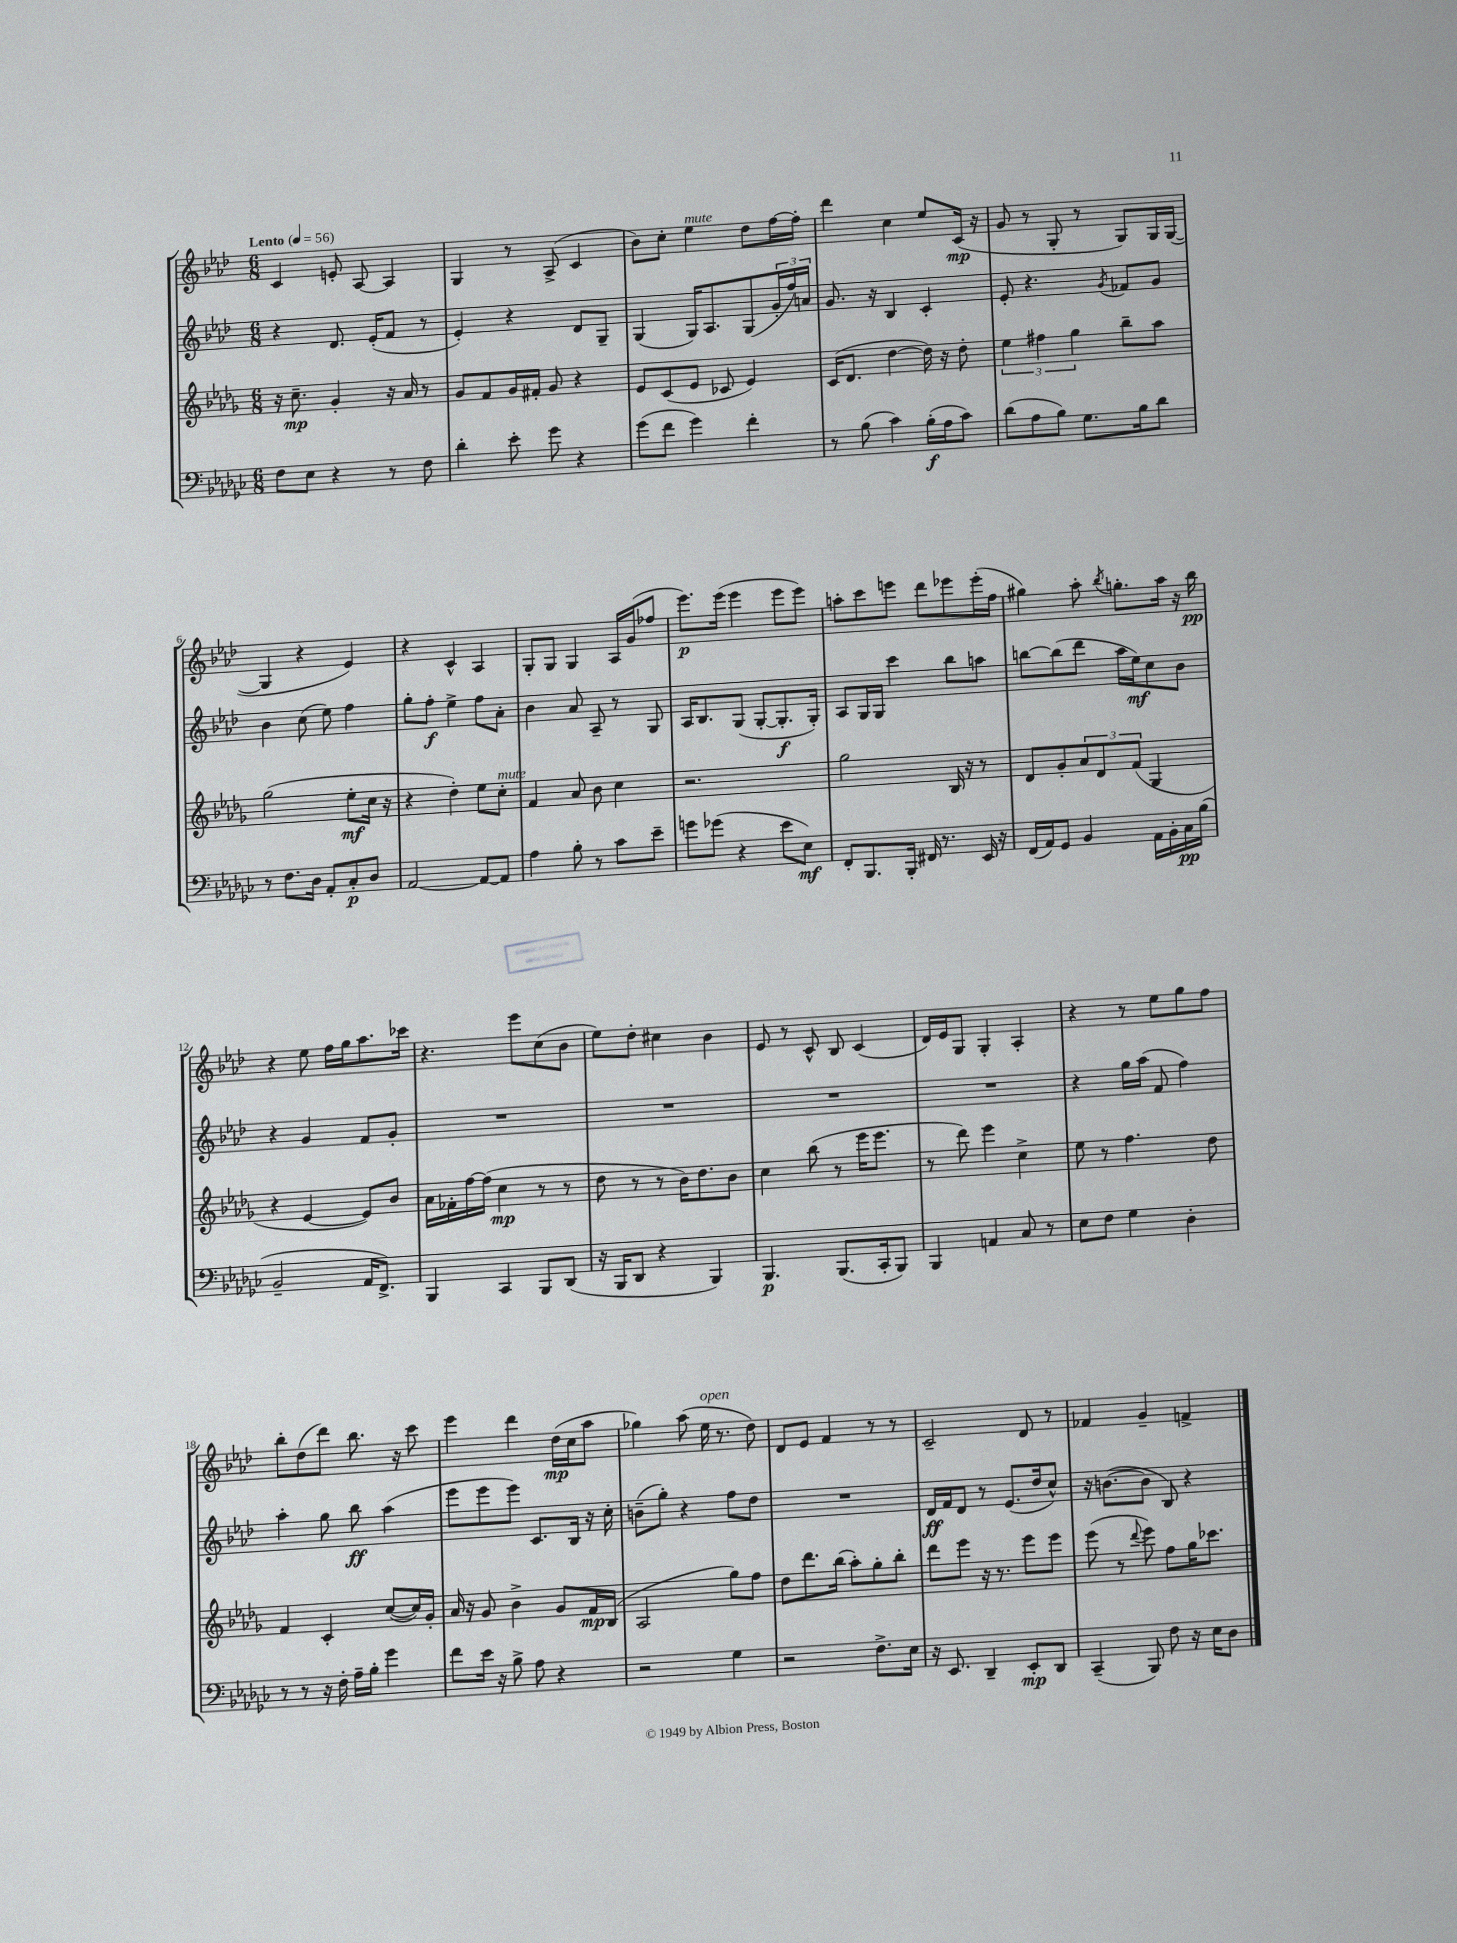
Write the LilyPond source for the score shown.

<<
\new StaffGroup <<
\new Staff = "s0" {
    \clef treble \key aes \major \numericTimeSignature \time 6/8 \tempo "Lento" 4 = 56
    c'4 e'8-. aes8~ aes4 |
    g4 r8 aes8->( c'4 |
    bes'8) c''8-. ees''4^\markup { \italic "mute" } des''8 f''16~ f''16-. |
    des'''4 c''4 ees''8 c'16\mp( r16 |
    g'8 r8 g8-. r8 g8) g16 g16~( |
    g4 r4 ees'4) |
    r4 c'4-^ aes4 |
    g8-. g8 g4 aes16 g'16( fes''8 |
    ees'''8.\p) ees'''16( ees'''4 ees'''8 ees'''8) |
    a''8-. c'''8 e'''8 des'''8 ees'''8 ees'''16-.( f''16 |
    gis''4) aes''8-. \acciaccatura { bes''8 } g''8.-. aes''16 r16 bes''16\pp |
    r4 ees''8 f''16 g''16 aes''8. ces'''16 |
    r4. ees'''8 c''8( bes'8 |
    ees''8) des''8-. cis''4 bes'4 |
    ees'8 r8 c'8-^ bes8 c'4( |
    des'16) ees'16 g8 g4-. aes4-. |
    r4 r8 ees''8 g''8 f''8 |
    bes''8-. des''8( des'''8) bes''8. r16 c'''8 |
    ees'''4 des'''4 des''16\mp( c''16 aes''8 |
    ges''4) aes''8( ees''16^\markup { \italic "open" } r8. des''8) |
    des'8 ees'8 f'4 r8 r8 |
    c'2-- des'8 r8 |
    fes'4 g'4-- f'4-> \bar "|." |
}
\new Staff = "s1" {
    \clef treble \key aes \major \numericTimeSignature \time 6/8
    r4 des'8. ees'16-.( f'8 r8 |
    ees'4-.) r4 des'8 g8-- |
    g4( g16) aes8. g8( \tuplet 3/2 { g'16-. f''16) a'16 } |
    g'8. r16 bes4 c'4-. |
    ees'8-. r4. \acciaccatura { g'8 } fes'8 g'8 |
    bes'4 c''8( ees''8) f''4 |
    g''8-. f''8-.\f ees''4-> f''8 aes'8-. |
    bes'4 aes'8 aes8-- r8 g8 |
    aes16 bes8. g8( g8~-. g8.-.\f g16-.) |
    aes8 g16 g16 c'''4 bes''8 a''8 |
    b''8~ b''8( des'''8 aes''16 ees''16\mf) c''8 bes'8 |
    r4 g'4 f'8 g'8-. |
    R2. |
    R2. |
    R2. |
    R2. |
    r4 g''16 aes''16( f'8 f''4) |
    aes''4-. g''8 bes''8\ff aes''4( |
    ees'''8 ees'''8 ees'''8) c'8. bes16 r16 c''16-. |
    b'8--( g''8-.) r4 f''8 des''8 |
    R2. |
    des'16\ff f'16 des'8 r8 ees'8.( des''16 c''8-^) |
    r16 b'8.~( b'8 bes8) r4 \bar "|." |
}
\new Staff = "s2" {
    \clef treble \key des \major \numericTimeSignature \time 6/8
    r16 c''8.--\mp ges'4-. r16 aes'16 r8 |
    ges'8 f'8 ges'16 fis'16-. ges'8 r4 |
    ees'8 c'8( ees'8 ces'8 ees'4) |
    c'16( des'8. des''4~ des''16) r16 des''8-. |
    \tuplet 3/2 { ees''4 fis''4 ges''4 } bes''8-- aes''8 |
    ges''2( ees''8-.\mf c''16 r16 |
    r4 des''4-.) ees''8 c''8-.^\markup { \italic "mute" } |
    f'4 aes'8 bes'8 c''4 |
    r2. |
    ges''2 bes16 r16 r8 |
    des'8 ges'8-. \tuplet 3/2 { aes'8 des'8 f'8( } ges4 |
    r4 ees'4~ ees'8) bes'8 |
    aes'16 fes'16-. f''16~ f''16( c''4\mp r8 r8 |
    des''8 r8 r8 bes'16) des''8. bes'8 |
    c''4 bes''8( r8 ees'''16 ees'''8. |
    r8 des'''8) ees'''4 c''4-> |
    ees''8 r8 f''4. des''8 |
    f'4 c'4-. c''8~( c''16) ges'16-. |
    aes'16 r16 ges'8 bes'4-> ges'8 f'16\mp bes16( |
    aes2 ges''8) f''8 |
    des''8 des'''8. bes''16( aes''8-.) ges''8-. bes''8-. |
    des'''8 ees'''8 r16 r8. ees'''8 ees'''8 |
    ees'''8( r8 \appoggiatura { des'''8 } ees'''8) f''8 ges''16 ces'''8. \bar "|." |
}
\new Staff = "s3" {
    \clef bass \key ges \major \numericTimeSignature \time 6/8
    f8 ees8 r4 r8 f8 |
    des'4-. ees'8-. ges'8 r4 |
    ges'8( f'8 ges'4) f'4-. |
    r8 bes8( ces'4) bes16-.\f( aes16 ces'8) |
    des'8( aes8 bes8) ges8. bes16 des'8 |
    r8 f8. des16 aes,8-. ces8-.\p des8 |
    aes,2~ aes,8~ aes,8 |
    aes4 bes8-. r8 ces'8 ees'8-- |
    g'8 ges'8( r4 ees'8 ees8\mf) |
    f,8-. bes,,8. bes,,16-. fis,16 r8. ees,16 r16 |
    f,16( aes,16) ges,8 bes,4 aes,16 bes,16-. ces16\pp bes16( |
    bes,2-- aes,16 f,8.->) |
    bes,,4 ces,4 bes,,8 des,8( |
    r16 bes,,16 des,8 r4 bes,,4) |
    bes,,4.\p bes,,8.( ces,16-. bes,,8) |
    bes,,4 a,4 ces8 r8 |
    ees8 f8 ges4 des4-. |
    r8 r8 r16 f16-. aes16-- bes16-. ges'4 |
    f'8 ees'16 r16 bes8-> aes8 r4 |
    r2 ges4 |
    r2 f8.-> ees16 |
    r16 ees,8. des,4-- ees,8-.\mp des,8 |
    ces,4--( bes,,8) f8 r16 ees16 des8 \bar "|." |
}
>>
>>
